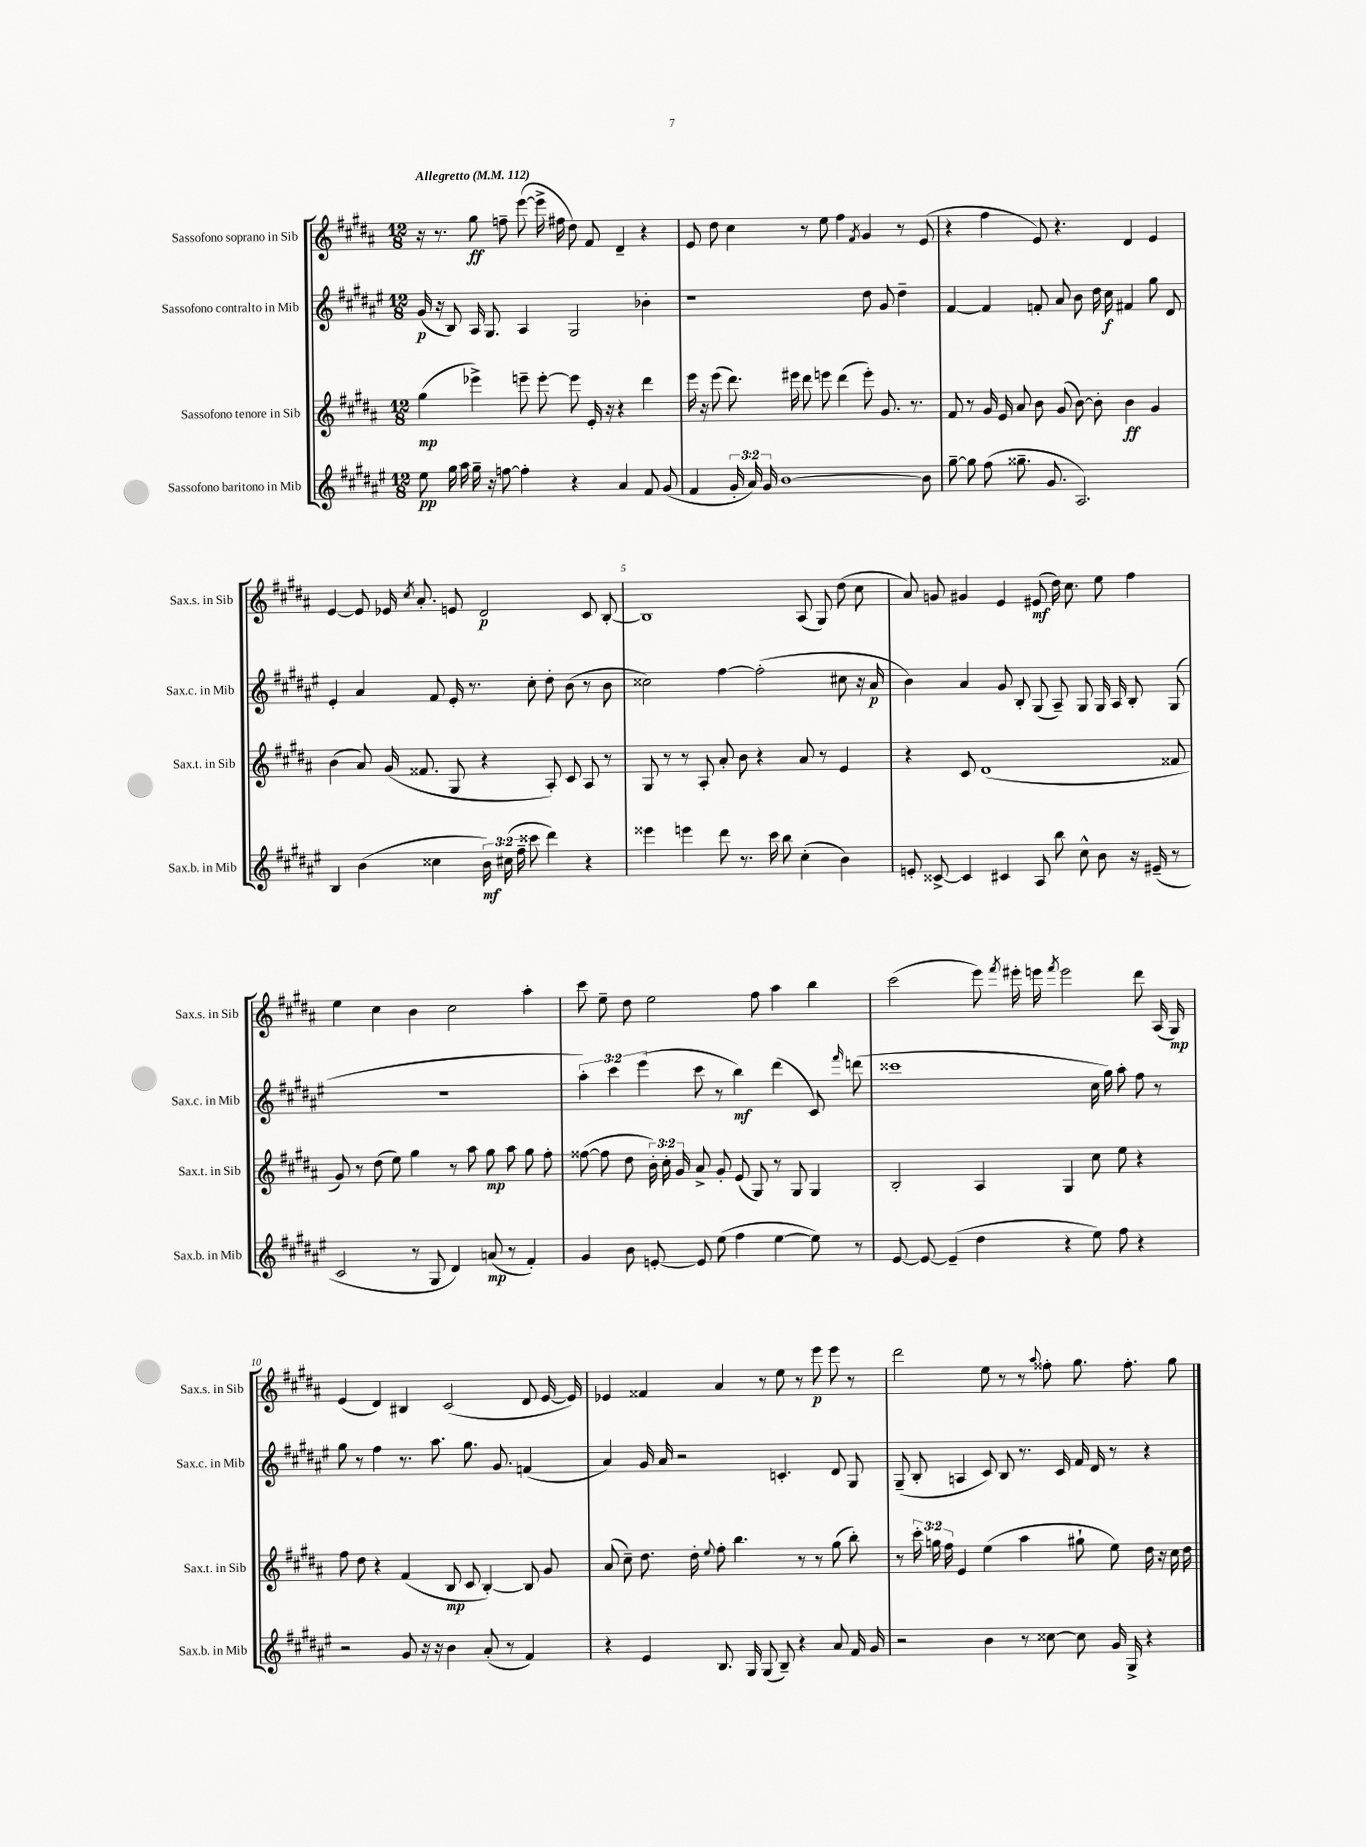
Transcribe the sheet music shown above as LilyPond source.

<<
\new StaffGroup <<
\new Staff = "s0" \with { instrumentName = "Sassofono soprano in Sib" shortInstrumentName = "Sax.s. in Sib" } {
    \clef treble \key b \major \numericTimeSignature \time 12/8 \tempo "Allegretto" 4 = 112
    \autoBeamOff r16 r8. gis''8\ff f''8-- e'''8~( e'''16-> fis''16 dis''8) fis'8 dis'4-- r4 |
    e'8 dis''8 cis''4 r8 e''8 fis''4 \acciaccatura { fis'8 } gis'4 r8 e'8( |
    r4 fis''4 e'8) r4. dis'4 e'4 |
    e'4~ e'8 ees'16 \acciaccatura { cis''8 } ais'8.-. e'8 dis'2\p cis'8 b8~-. |
    b1 ais8( gis8) dis''8( cis''8 |
    ais'8) g'8 gis'4 e'4 eis'8\mf( dis''16) cis''8. e''8 fis''4 |
    e''4 cis''4 b'4 cis''2 ais''4-. |
    cis'''8 e''8-- dis''8 e''2 fis''8 ais''4 b''4 |
    cis'''2( e'''8) \acciaccatura { fis'''8 } eis'''16-. e'''16 \acciaccatura { fis'''8 } e'''2 dis'''8 ais16( gis16\mp) |
    e'4( dis'4) bis4 cis'2( dis'8 e'16~ e'16) |
    ees'4 fisis'4 ais'4 r8 e''8 r8 e'''8\p e'''8 r8 |
    dis'''2 e''8 r8 r8 \appoggiatura { ais''8 } fisis''8-. gis''8. fisis''8.-. gis''8 \bar "|." |
}
\new Staff = "s1" \with { instrumentName = "Sassofono contralto in Mib" shortInstrumentName = "Sax.c. in Mib" } {
    \clef treble \key fis \major \numericTimeSignature \time 12/8 \override Staff.TupletNumber.text = #tuplet-number::calc-fraction-text
    \autoBeamOff gis'16\p( r16 b8) ais16 gis8. ais4 gis2 bes'4-. |
    r1 dis''8 gis'8 dis''4-- |
    fis'4~ fis'4 f'8-. ais'8 b'8 dis''16 cis''16\f fis'4 gis''8 dis'8 |
    eis'4-. ais'4 fis'8 eis'16-. r8. cis''8-. dis''8-. b'8( r8 b'8 |
    cisis''2) fis''4~ fis''2-.( cis''8 r16 ais'16\p |
    b'4) ais'4 gis'8 b8-. gis8( ais8--) gis8 gis16 ais16 b8-. gis8( |
    R1. |
    \tuplet 3/2 { ais''4-.) cis'''4 eis'''4( } cis'''8 r8 b''4\mf) dis'''4( cis'8) \grace { fis'''16 } d'''8( |
    cisis'''1 cis''16 gis''16) ais''8-. fis''8 r8 |
    gis''8 r8 fis''4 r8. ais''8. gis''8. gis'8. f'4( |
    ais'4) gis'16 ais'16 r2 c'4.-. dis'8 gis8 |
    gis8--( b8-. a4 cis'8) b8 r8. cis'16 fis'16 dis'16 r8 r4 \bar "|." |
}
\new Staff = "s2" \with { instrumentName = "Sassofono tenore in Sib" shortInstrumentName = "Sax.t. in Sib" } {
    \clef treble \key b \major \numericTimeSignature \time 12/8 \override Staff.TupletNumber.text = #tuplet-number::calc-fraction-text
    \autoBeamOff gis''4\mp( ees'''4->) e'''8-- e'''8~-. e'''8 e'16-. r16 r4 dis'''4 |
    e'''16 r16 e'''8( dis'''8.) eis'''16 dis'''8 e'''8 dis'''4( e'''8-.) gis'8. r8. |
    fis'8 r8 gis'16 e'16 ais'8 b'8 gis'8( b'8~) b'8-. b'4\ff gis'4 |
    b'4( ais'8) gis'16( fisis'8. gis8 r4 ais8-.) cis'8 ais8 r8 |
    gis8 r8 r8 ais8-. ais'8-. b'8 r4 ais'8 r8 e'4 |
    r4 cis'8 dis'1( fisis'8 |
    gis'8) r8 dis''8( e''8) gis''4 r8 ais''8 gis''8\mp ais''8 gis''8 fis''8-. |
    fisis''8~( fisis''8 dis''8 \tuplet 3/2 { b'16-.) cis''16-. gis'16 } ais'8-> gis'8-. e'8( gis8) r8 gis8 gis4 |
    b2-. ais4 gis4 cis''8 e''8 r4 |
    fis''8 dis''8 r4 fis'4( b8\mp cis'8 b4~-.) b8 gis'8 |
    ais'8( cis''8--) dis''8. dis''16-. \appoggiatura { e''8 } fis''8-. b''4. r8 r8 gis''8( b''8-.) |
    r8 \tuplet 3/2 { cis'''16-. g''16 fis''16 } e'4 e''4( ais''4 gis''8-! e''8) dis''16 r16 cis''16 dis''16 \bar "|." |
}
\new Staff = "s3" \with { instrumentName = "Sassofono baritono in Mib" shortInstrumentName = "Sax.b. in Mib" } {
    \clef treble \key fis \major \numericTimeSignature \time 12/8 \override Staff.TupletNumber.text = #tuplet-number::calc-fraction-text
    \autoBeamOff eis''8\pp gis''16 ais''16 gis''16-- r16 f''8~ f''4-. r4 ais'4 fis'8 gis'8( |
    fis'4 \tuplet 3/2 { gis'16-. ais'16) gis'16 } b'1~ b'8 |
    gis''8~-- gis''8 fis''8( gisis''8.-- gis'8. ais2.) |
    b4 b'4( cisis''4 \tuplet 3/2 { b'16\mf) cis''16( fis''16-- } cisis'''8 dis'''4) r4 |
    eisis'''4 e'''4 dis'''8 r8. cis'''16 b''8 cis''4-.( b'4) |
    e'8-. cisis'8~-> cisis'4 cis'4 ais8 b''8 cis''8-^ b'8 r16 eis'16--( r8 |
    cis'2 r8 gis8 dis'4) a'8\mp( r8 fis'4-.) |
    gis'4 b'8 e'8~-. e'8 eis''8( fis''4 eis''4~ eis''8) r8 |
    eis'8~ eis'8~ eis'4--( dis''4 r4 eis''8) fis''8 r4 |
    r2 gis'8 r16 r16 b'4 ais'8-.( r8 fis'4) |
    r4 eis'4 b8. gis16 gis8( b8--) r4 ais'8 fis'16 gis'16 |
    r2 b'4 r8 cisis''8~ cisis''8 gis'16 gis16-> r4 \bar "|." |
}
>>
>>
\layout { \context { \Score \override BarNumber.break-visibility = ##(#f #t #t) barNumberVisibility = #(every-nth-bar-number-visible 5) } }
